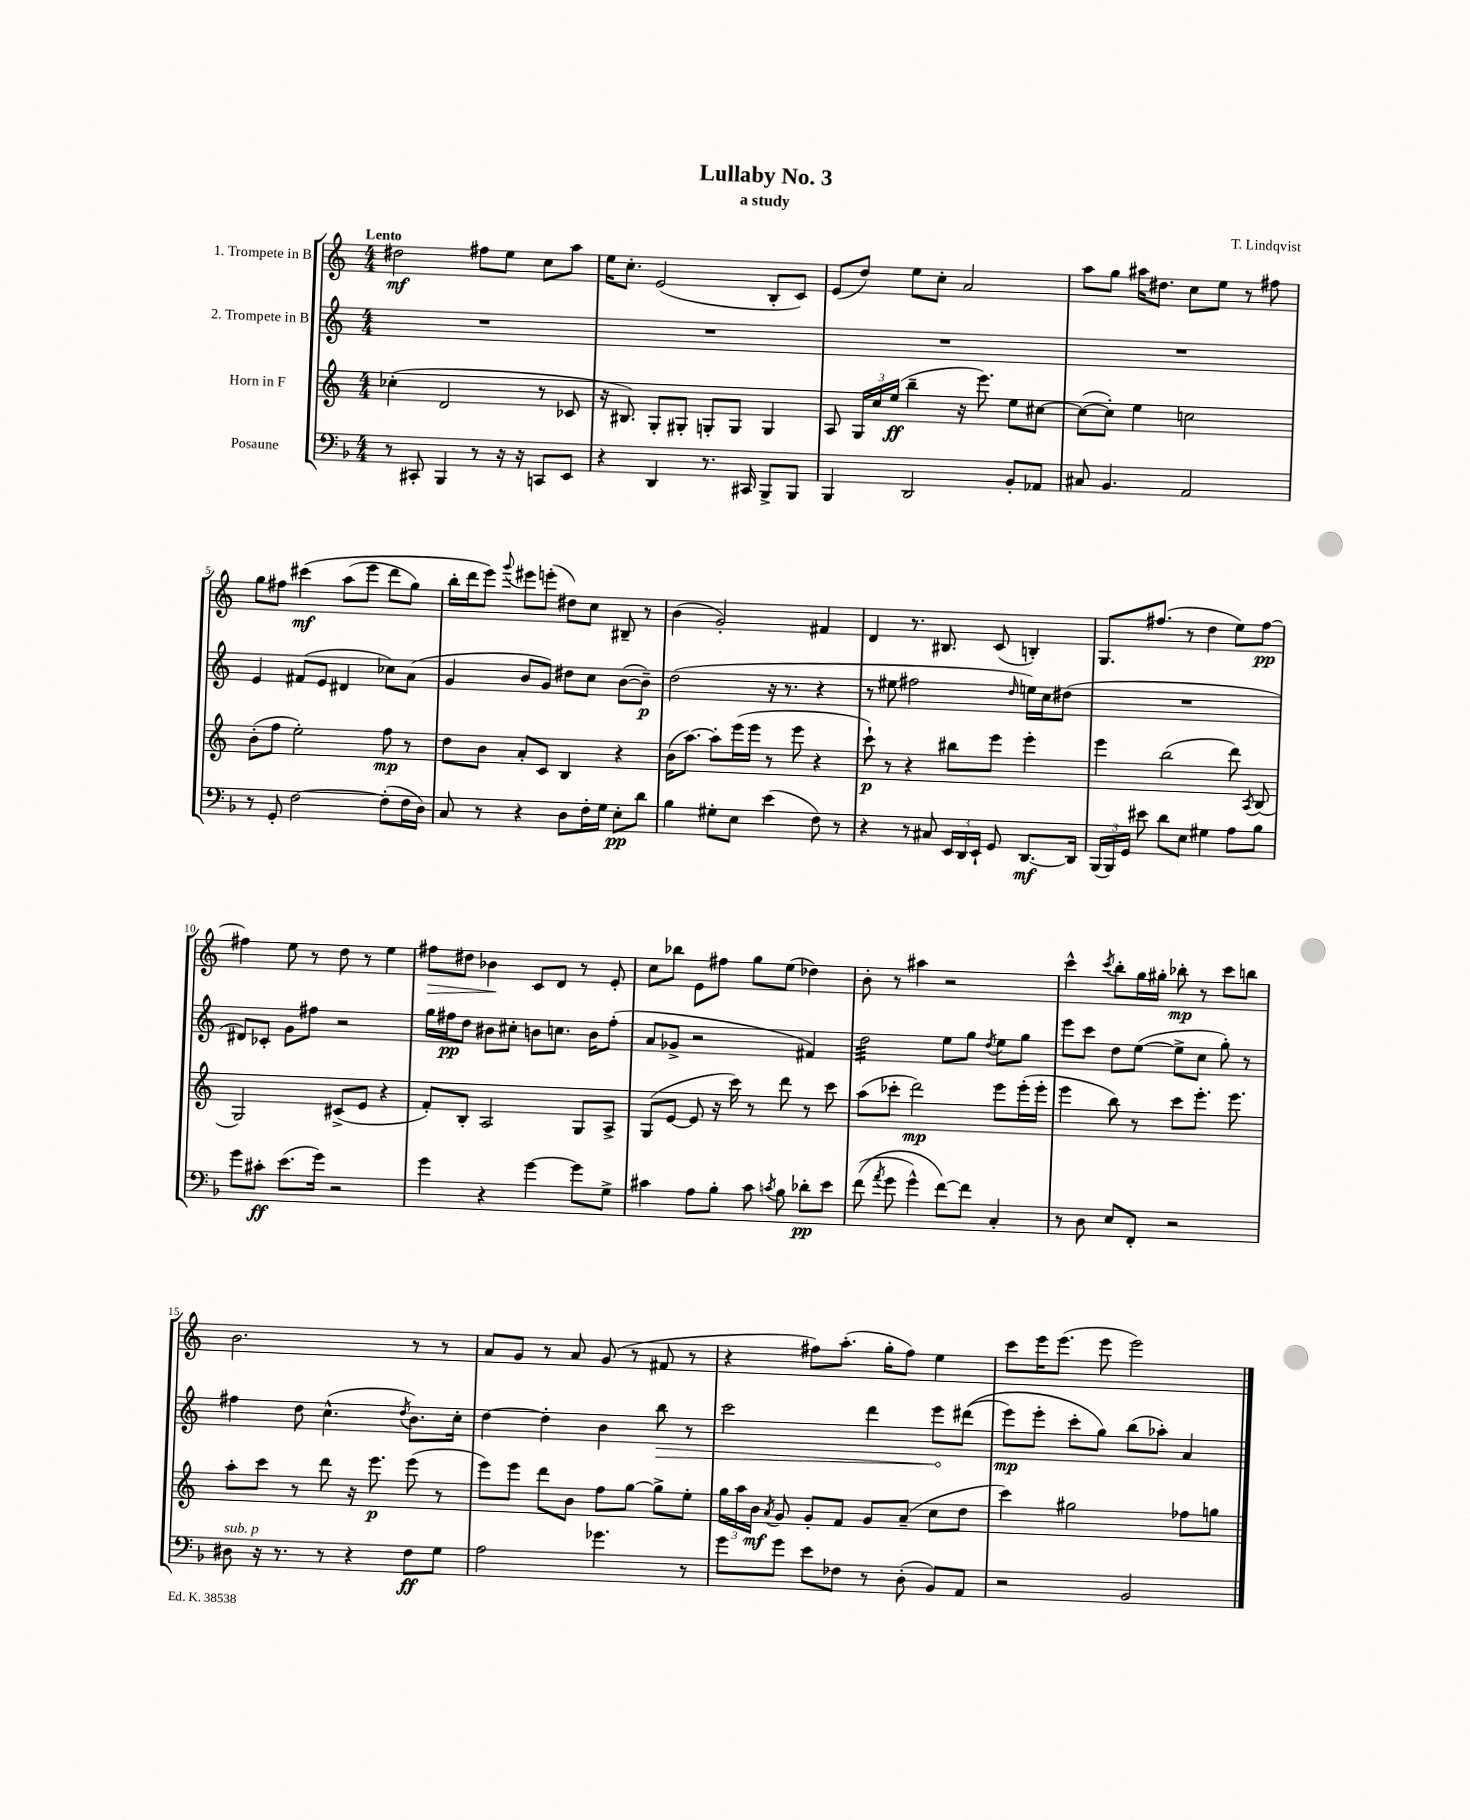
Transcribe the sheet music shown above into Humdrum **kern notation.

**kern	**dynam	**kern	**dynam	**kern	**dynam	**kern	**dynam
*part4	*part4	*part3	*part3	*part2	*part2	*part1	*part1
*staff4	*staff4	*staff3	*staff3	*staff2	*staff2	*staff1	*staff1
*I"Posaune	*	*I"Horn in F	*	*I"2. Trompete in B	*	*I"1. Trompete in B	*
*clefF4	*	*clefG2	*	*clefG2	*	*clefG2	*
*k[b-]	*	*k[]	*	*k[]	*	*k[]	*
*M4/4	*	*M4/4	*	*M4/4	*	*M4/4	*
=1	=1	=1	=1	=1	=1	=1	=1
!	!	!	!	!	!	!LO:TX:a:B:t=Lento	!
8r	.	(4cc-X'\	.	1r	.	2dd#X\	mf
8CC#X'/	.	.	.	.	.	.	.
4BBB-/	.	2d/	.	.	.	.	.
8r	.	.	.	.	.	8ff#X\L	.
16r	.	.	.	.	.	8ee\J	.
16r	.	.	.	.	.	.	.
8CCn/L	.	8r	.	.	.	8cc\L	.
8EE/J	.	8c-X/	.	.	.	8aa\J	.
=2	=2	=2	=2	=2	=2	=2	=2
4r	.	16r	.	1r	.	16ee\KL	.
.	.	8.B#X/)	.	.	.	8.cc'\J	.
4DD/	.	8G'/L	.	.	.	(2e/	.
.	.	8G#X'/J	.	.	.	.	.
8.r	.	8Gn'/L	.	.	.	.	.
.	.	8G/J	.	.	.	.	.
16CC#X/	.	.	.	.	.	.	.
8BBB-^/L	.	4G/	.	.	.	8B'/L	.
8BBB-/J	.	.	.	.	.	8c/J)	.
=3	=3	=3	=3	=3	=3	=3	=3
4BBB-/	.	8A/	.	1r	.	(8e/L	.
.	.	24G/LL	.	.	.	8dd/J)	.
.	.	24cc/	.	.	.	.	.
.	.	(24ee/JJ	ff	.	.	.	.
2DD/	.	4bb~\	.	.	.	8ee\L	.
.	.	.	.	.	.	8cc'\J	.
.	.	16r	.	.	.	2a/	.
.	.	8.eee\)	.	.	.	.	.
8BB-'/L	.	8ee\L	.	.	.	.	.
8AA-X/J	.	[8cc#X\J	.	.	.	.	.
=4	=4	=4	=4	=4	=4	=4	=4
8C#X/	.	(8cc#\L_	.	1r	.	8aa\L	.
4.BB-/	.	8cc#'\J])	.	.	.	8gg\J	.
.	.	4ee\	.	.	.	16aa#X\KL	.
.	.	.	.	.	.	8.dd#X\J	.
2AA/	.	2ccn\	.	.	.	8cc\L	.
.	.	.	.	.	.	8ee\J	.
.	.	.	.	.	.	8r	.
.	.	.	.	.	.	8ff#X\	.
!!LO:LB:g=z
=5	=5	=5	=5	=5	=5	=5	=5
8r	.	(8b'\L	.	4e/	.	8gg\L	.
8GG'/	.	8ff\J	.	.	.	8ff#X\J	.
[2F\	.	2ee'\)	.	(8f#X/L	.	(4ccc#X\	mf
.	.	.	.	8e/J	.	.	.
.	.	.	.	4d#X/	.	(8aa\L	.
.	.	.	.	.	.	8eee\J	.
(8F'\L]	.	8ff\	mp	8cc-X\L)	.	8ddd\L	.
16F\L	.	8r	.	(8a\J	.	8gg\J)	.
16D\JJ)	.	.	.	.	.	.	.
=6	=6	=6	=6	=6	=6	=6	=6
8C/	.	8dd\L	.	4g/	.	16bb'\LL	.
.	.	.	.	.	.	16ddd\J	.
8r	.	8b\J	.	.	.	8eee\J)	.
.	.	.	.	.	.	8qqggg/	.
4r	.	8a'/L	.	8b/L	.	8eee#X\L	.
.	.	8c/J	.	8g/J)	.	(8eeen'\J	.
8D\L	.	4B/	.	8dd#X\L	.	8dd#X\L)	.
16F'\L	.	.	.	8cc\J	.	8cc\J	.
16G\JJ	.	.	.	.	.	.	.
8E'\L	pp	4r	.	([8b\L	.	8B#X~/	.
8d\J	.	.	.	8b~\J])	p	8r	.
=7	=7	=7	=7	=7	=7	=7	=7
4B-\	.	(16b\KL	.	(2dd\	.	(4b\	.
.	.	[8.aa\J)	.	.	.	.	.
8G#X'\L	.	8aa'\L]	.	.	.	2g'/)	.
8E\J	.	(16eee\L	.	.	.	.	.
.	.	16eee\JJ	.	.	.	.	.
(4e\	.	8r	.	16r	.	.	.
.	.	.	.	8.r	.	.	.
.	.	8eee\	.	.	.	.	.
8F\)	.	4r	.	4r	.	4f#X/	.
8r	.	.	.	.	.	.	.
=8	=8	=8	=8	=8	=8	=8	=8
4r	.	8ccc`\)	p	8r	.	4d/	.
.	.	8r	.	8ee#X\	.	.	.
8r	.	4r	.	2ff#X\	.	8.r	.
8C#X/	.	.	.	.	.	.	.
.	.	.	.	.	.	8.B#X/	.
24EE/LL	.	8bb#X\L	.	.	.	.	.
24DD/	.	.	.	.	.	.	.
24EE`/JJ	.	.	.	.	.	.	.
8GG/	.	8eee\J	.	.	.	(8c/	.
.	.	.	.	16qqdd/	.	.	.
[8.DD/L	mf	4eee'\	.	16een\LL)	.	4Bn'/)	.
.	.	.	.	16cc\J	.	.	.
.	.	.	.	(8dd#X\J	.	.	.
16DD/Jk]	.	.	.	.	.	.	.
=9	=9	=9	=9	=9	=9	=9	=9
(24BBB-/LL	.	4eee\	.	1r	.	8.G/L	.
24BBB-/)	.	.	.	.	.	.	.
24GG/JJ	.	.	.	.	.	.	.
8e#X\	.	.	.	.	.	.	.
.	.	.	.	.	.	(8.ff#X/J	.
8d\L	.	(2bb\	.	.	.	.	.
8E\J	.	.	.	.	.	8r	.
4G#X\	.	.	.	.	.	4dd\	.
8A\L	.	8ddd\)	.	.	.	8ee\L)	.
.	.	8qA/	.	.	.	.	.
8B-\J	.	(8B/	.	.	.	[8ff#\J	pp
!!LO:LB:g=z
=10	=10	=10	=10	=10	=10	=10	=10
8g\L	.	2G/)	.	8d#X/L)	.	4ff#X\]	.
8c#X'\J	ff	.	.	8c-X'/J	.	.	.
(8.e\L	.	.	.	8g\L	.	8ee\	.
.	.	.	.	8ff#X\J	.	8r	.
16g\Jk)	.	.	.	.	.	.	.
2r	.	(8c#X^/L	.	2r	.	8dd\	.
.	.	8e/J	.	.	.	8r	.
.	.	4r	.	.	.	4ee\	.
=11	=11	=11	=11	=11	=11	=11	=11
!	!	!	!	!	!	!	!LO:HP:b
4g\	.	8f'/L)	.	16gg\LL	.	8ff#X\L	>
.	.	.	.	16ff#X\J	pp	.	.
.	.	8B'/J	.	8dd\J	.	8dd#X\J	.
4r	.	2A/	.	8b#X\L	.	4b-X\	.
.	.	.	.	8cc#X'\J	.	.	.
[4g\	.	.	.	8bn\L	.	8c/L	]
.	.	.	.	8.ccn\J	.	8d/J	.
8g\L]	.	8G/L	.	.	.	8r	.
.	.	.	.	16b\KL	.	.	.
8G^\J	.	8A^/J	.	(8ff#'\J	.	8e'/	.
=12	=12	=12	=12	=12	=12	=12	=12
4c#X\	.	(8G/L	.	8a/L	.	8cc\L	.
.	.	[8e/J	.	8g-X^/J	.	8bb-X\J	.
8A\L	.	8e/]	.	2r	.	8e\L	.
8B-'\J	.	16r	.	.	.	8ff#X\J	.
.	.	16ccc\)	.	.	.	.	.
8c#\	.	8r	.	.	.	8gg\L	.
8qcn/	.	.	.	.	.	.	.
8B-\	.	8ddd\	.	.	.	(8ee\J	.
8d-X'\L	pp	8r	.	4f#X/)	.	4dd-X\)	.
8e\J	.	8ccc\	.	.	.	.	.
=13	=13	=13	=13	=13	=13	=13	=13
*	*	*	*	*tremolo	*	*	*
((8f\	.	(8aa\L	.	32dd\LLL	.	8b'\	.
.	.	.	.	32dd\	.	.	.
.	.	.	.	32dd\	.	.	.
.	.	.	.	32dd\	.	.	.
8qa/	.	.	.	.	.	.	.
8g\	.	8ccc-X'\J	.	32dd\	.	8r	.
.	.	.	.	32dd\	.	.	.
.	.	.	.	32dd\	.	.	.
.	.	.	.	32dd\	.	.	.
4g^^\)	.	2ddd\)	mp	32dd\	.	4aa#X\	.
.	.	.	.	32dd\	.	.	.
.	.	.	.	32dd\	.	.	.
.	.	.	.	32dd\	.	.	.
.	.	.	.	32dd\	.	.	.
.	.	.	.	32dd\	.	.	.
.	.	.	.	32dd\	.	.	.
.	.	.	.	32dd\JJJ	.	.	.
*	*	*	*	*Xtremolo	*	*	*
[8f\L)	.	.	.	8ee\L	.	2r	.
8f\J]	.	.	.	8gg\J	.	.	.
.	.	.	.	8qdd/	.	.	.
4C'/	.	8eee\L	.	8ee\L	.	.	.
.	.	(16eee'\L	.	8gg\J	.	.	.
.	.	16eee'\JJ	.	.	.	.	.
=14	=14	=14	=14	=14	=14	=14	=14
8r	.	4eee\	.	8eee\L	.	4ccc^^\	.
8D\	.	.	.	8ccc\J	.	.	.
.	.	.	.	.	.	8qccc/	.
8E/L	.	8bb\)	.	8dd\L	.	8bb'\L	.
8FF'/J	.	8r	.	([8ee\J	.	16gg\L	.
.	.	.	.	.	.	16gg#X'\JJ	.
2r	.	8ccc\L	.	8ee^\L]	.	8bb-X'\	mp
.	.	8.eee'\J	.	8cc\J	.	8r	.
.	.	.	.	8gg'\)	.	8ccc\L	.
.	.	8.eee\	.	.	.	.	.
.	.	.	.	8r	.	8bbn\J	.
!!LO:LB:g=z
=15	=15	=15	=15	=15	=15	=15	=15
!LO:TX:a:i:t=sub. p	!	!	!	!	!	!	!
8D#X\	.	8aa'\L	.	4ff#X\	.	2.b\	.
16r	.	8ccc\J	.	.	.	.	.
8.r	.	.	.	.	.	.	.
.	.	8r	.	8dd\	.	.	.
8r	.	8ddd\	.	(4.cc^^\	.	.	.
4r	.	16r	.	.	.	.	.
.	.	8.eee\	p	.	.	.	.
.	.	.	.	8qdd/	.	.	.
8F\L	ff	(8eee\	.	8.b\L)	.	8r	.
8G\J	.	8r	.	.	.	8r	.
.	.	.	.	16cc'\Jk	.	.	.
=16	=16	=16	=16	=16	=16	=16	=16
2A\	.	8eee\L)	.	[4dd\	.	8a/L	.
.	.	8eee\J	.	.	.	8g/J	.
.	.	8ddd\L	.	4dd'\]	.	8r	.
.	.	8b\J	.	.	.	8a/	.
4.g-X\	.	8ff\L	.	4b\	.	(8g/	.
.	.	[8gg\J	.	.	.	8r	.
!	!	!	!	!	!LO:HP:b	!	!
.	.	8gg^\L]	.	8bb\	>	8f#X/	.
8r	.	8ee'\J	.	8r	.	8r	.
=17	=17	=17	=17	=17	=17	=17	=17
8g\L	.	24gg\LL	.	2ccc\	.	4r	.
.	.	24aa\	.	.	.	.	.
.	.	24b\JJ	mf	.	.	.	.
.	.	8qa/	.	.	.	.	.
8g\J	.	8g/	.	.	.	.	.
8e\L	.	8g'/L	.	.	.	8ff#X\L)	.
8F-X\J	.	8f/J	.	.	.	(8.aa'\J	.
8r	.	8g/L	.	4ddd\	.	.	.
.	.	.	.	.	.	16gg'\KL	.
(8D'\	.	(8a~/J	.	.	.	8ff#\J)	.
8BB-/L)	.	8cc\L	.	8eee\L	.	4ee\	.
8AA/J	.	8dd\J	.	((8ddd#X\J	]	.	.
=18	=18	=18	=18	=18	=18	=18	=18
2r	.	4ccc\)	.	8eee\L)	mp	8ccc\L	.
.	.	.	.	8eee'\J	.	16eee\K	.
.	.	.	.	.	.	(8.eee\J	.
.	.	2gg#X\	.	8ccc'\L	.	.	.
.	.	.	.	8gg\J)	.	8eee\	.
2BB-/	.	.	.	(8bb\L	.	2eee\)	.
.	.	.	.	8aa-X'\J)	.	.	.
.	.	8ff-X\L	.	4a/	.	.	.
.	.	8ggn\J	.	.	.	.	.
==	==	==	==	==	==	==	==
*-	*-	*-	*-	*-	*-	*-	*-
